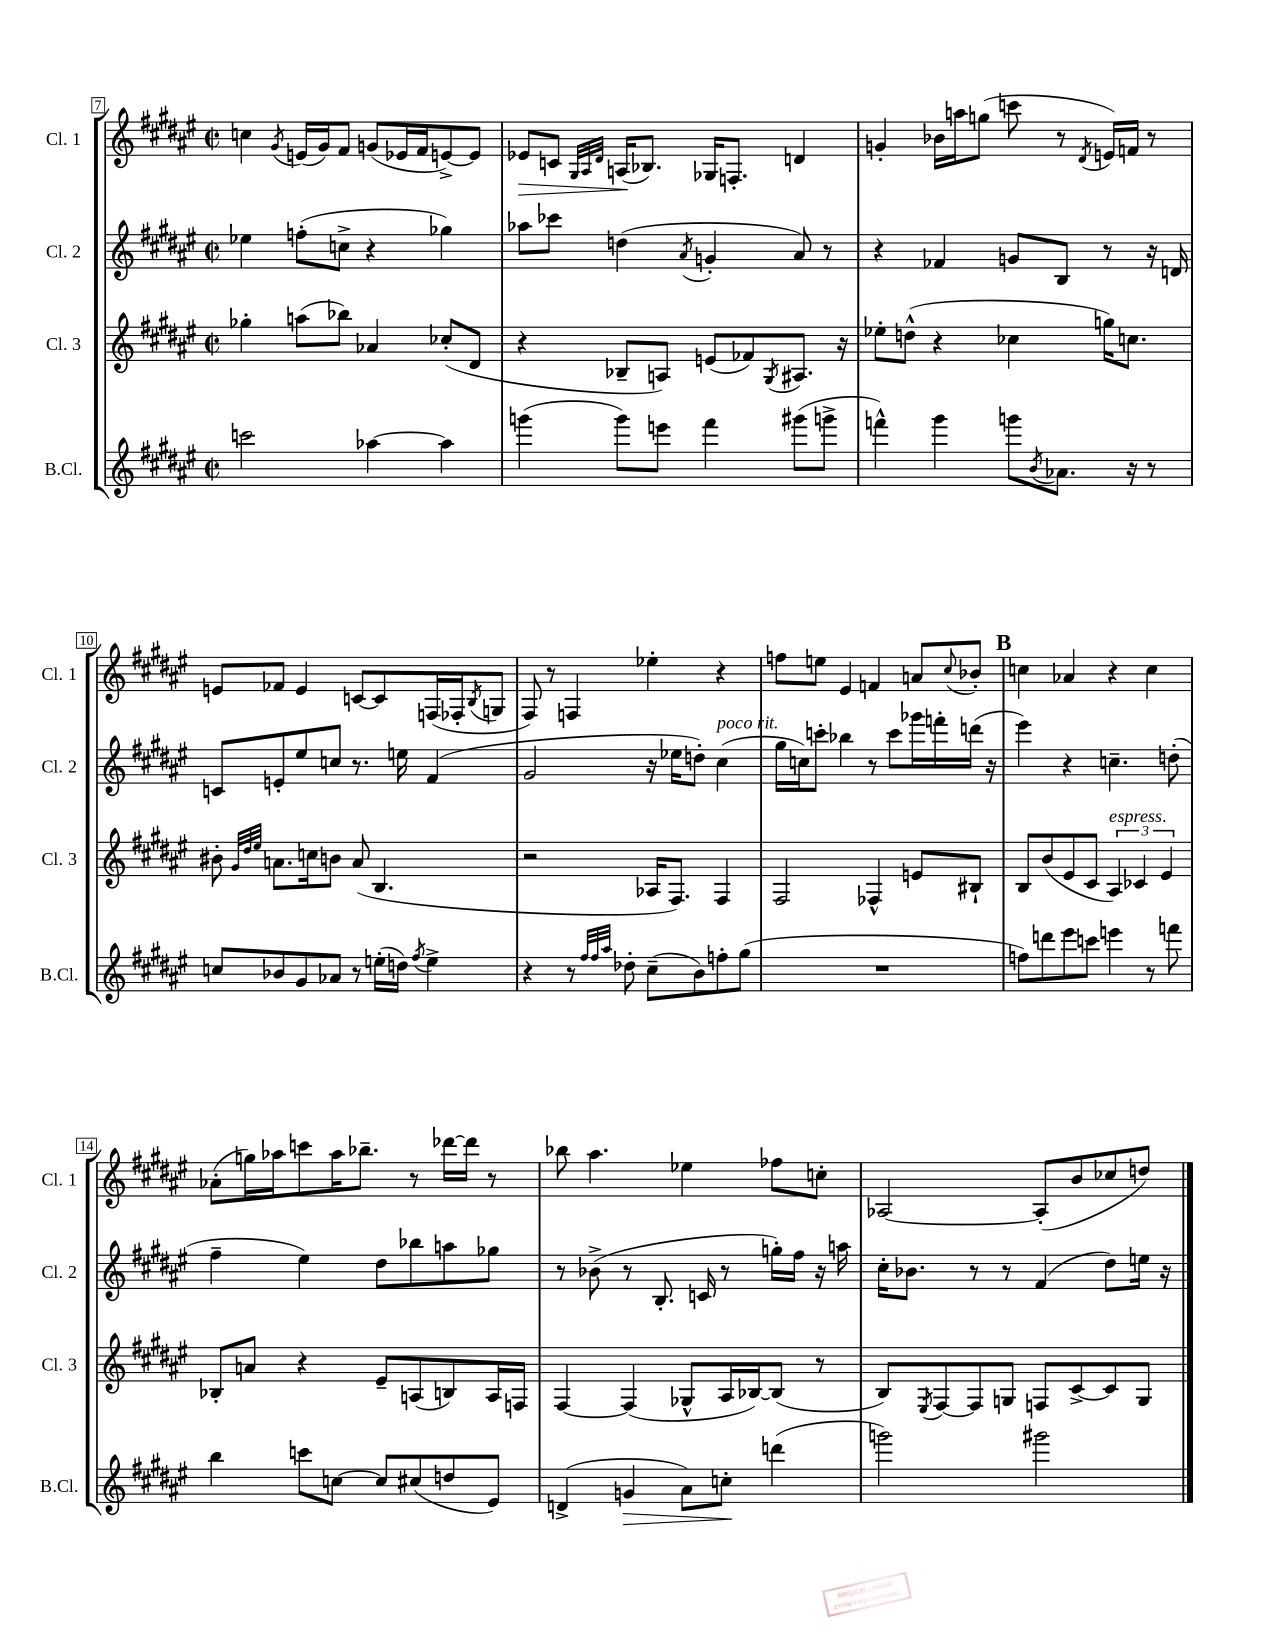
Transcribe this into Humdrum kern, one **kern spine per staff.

**kern	**kern	**kern	**kern
*staff4	*staff3	*staff2	*staff1
*clefG2	*clefG2	*clefG2	*clefG2
*k[f#c#g#d#a#e#]	*k[f#c#g#d#a#e#]	*k[f#c#g#d#a#e#]	*k[f#c#g#d#a#e#]
*M2/2	*M2/2	*M2/2	*M2/2
*met(c|)	*met(c|)	*met(c|)	*met(c|)
2ccc	4gg-'	4ee-	4cc
.	.	.	8qg#
.	(8aa	(8ff'	(16e
.	.	.	16g#)
.	8bb-)	8cc^	8f#
[4aa-	4a-	4r	(8g
.	.	.	16e-
.	.	.	16f#
4aa-]	(8cc-'	4gg-)	[8e^)
.	8d#	.	8e]
=	=	=	=
(4ggg	4r	8aa-	8e-
.	.	8ccc-	8c
.	.	.	32qqG#
.	.	.	32qqA#
.	.	.	32qqd#
8ggg)	8B-~	(4dd	(16A
.	.	.	8.B-)
8eee	8A)	.	.
.	.	8qa#	.
4fff#	(8e	4g'	16G-
.	.	.	8.F'
.	8f-)	.	.
.	8qG#	.	.
(8ggg#	8.A#	8a#)	4d
8ggg^	.	8r	.
.	16r	.	.
=	=	=	=
4fff^^)	8ee-'	4r	4g'
.	(8dd^^	.	.
4ggg#	4r	4f-	16b-
.	.	.	16aa
.	.	.	(8gg
8ggg	4cc-	8g	8ccc
8qb	.	.	.
8.a-	.	8B	8r
.	.	.	8qd#
.	16gg)	8r	16e)
16r	8.cc	.	16f
8r	.	16r	8r
.	.	16d	.
=	=	=	=
8cc	8b#'	8c	8e
.	32qqg#	.	.
.	32qqdd#	.	.
.	32qqee#	.	.
8b-	8.a	8e'	8f-
8g#	.	8ee#	4e
.	16cc	.	.
8a-	8b	8cc	.
8r	(8a	8.r	[8c
(16ee'	4.B	.	8c]
16dd)	.	16ee	.
8qff#	.	.	.
4ee^	.	(4f#	(16F
.	.	.	16F-'
.	.	.	8qB
.	.	.	8G
=	=	=	=
4r	2r	2g#	8F#)
.	.	.	8r
8r	.	.	4F
32qqff#	.	.	.
32qqff#	.	.	.
32qqaa#	.	.	.
8dd-'	.	.	.
(8cc#~	16A-	16r	4ee-'
.	8.F#)	16ee-	.
8b)	.	8dd')	.
8ff'	4F#	(4cc#	4r
(8gg#	.	.	.
=	=	=	=
1r	2F#	16gg#	8ff
.	.	16cc)	.
.	.	8ccc'	8ee
.	.	4bb-	4e#
.	4F-^^	8r	4f
.	.	8ccc	.
.	8e	16ggg-	8a
.	.	16fff'	.
.	.	.	8qqcc#
.	8B#`	(16ddd	8b-'
.	.	16r	.
=	=	=	=
8ff)	8B	4eee#)	4cc
8ddd	(8b	.	.
8eee#	8e#	4r	4a-
8ccc	8c#	.	.
4eee	6A#)	4.cc~	4r
.	6c-	.	.
8r	.	.	4cc
.	6e#	.	.
8fff	.	(8dd'	.
=	=	=	=
4bb	8B-'	4ff#~	(8a-'
.	8a	.	16gg)
.	.	.	16aa-
8ccc	4r	4ee#)	8ccc
[8cc	.	.	16aa-
.	.	.	8.bb-~
8cc]	8e#~	8dd#	.
(8cc#	(8A	8bb-	8r
8dd	8B)	8aa	[16ddd-
.	.	.	16ddd-]
8e#)	16A	8gg-	8r
.	16F	.	.
=	=	=	=
(4d^	[4F#	8r	8bb-
.	.	(8b-^	4.aa#
4g	(4F#]	8r	.
.	.	8.B'	.
8a#)	8G-^^	.	4ee-
.	.	16c	.
8cc'	16A#	8r	.
.	[16B-)	.	.
(4ddd	(8B-]	16gg')	8ff-
.	.	16ff#	.
.	8r	16r	8cc'
.	.	16aa	.
=	=	=	=
2ggg)	8B)	16cc#'	[2A-
.	.	8.b-	.
.	8qE#	.	.
.	[8F#	.	.
.	8F#]	8r	.
.	8G	8r	.
2ggg#	8F	(4f#	(8A-']
.	[8c#^	.	8b
.	8c#]	8dd#)	8cc-
.	8G	16ee	8dd)
.	.	16r	.
==	==	==	==
*-	*-	*-	*-
